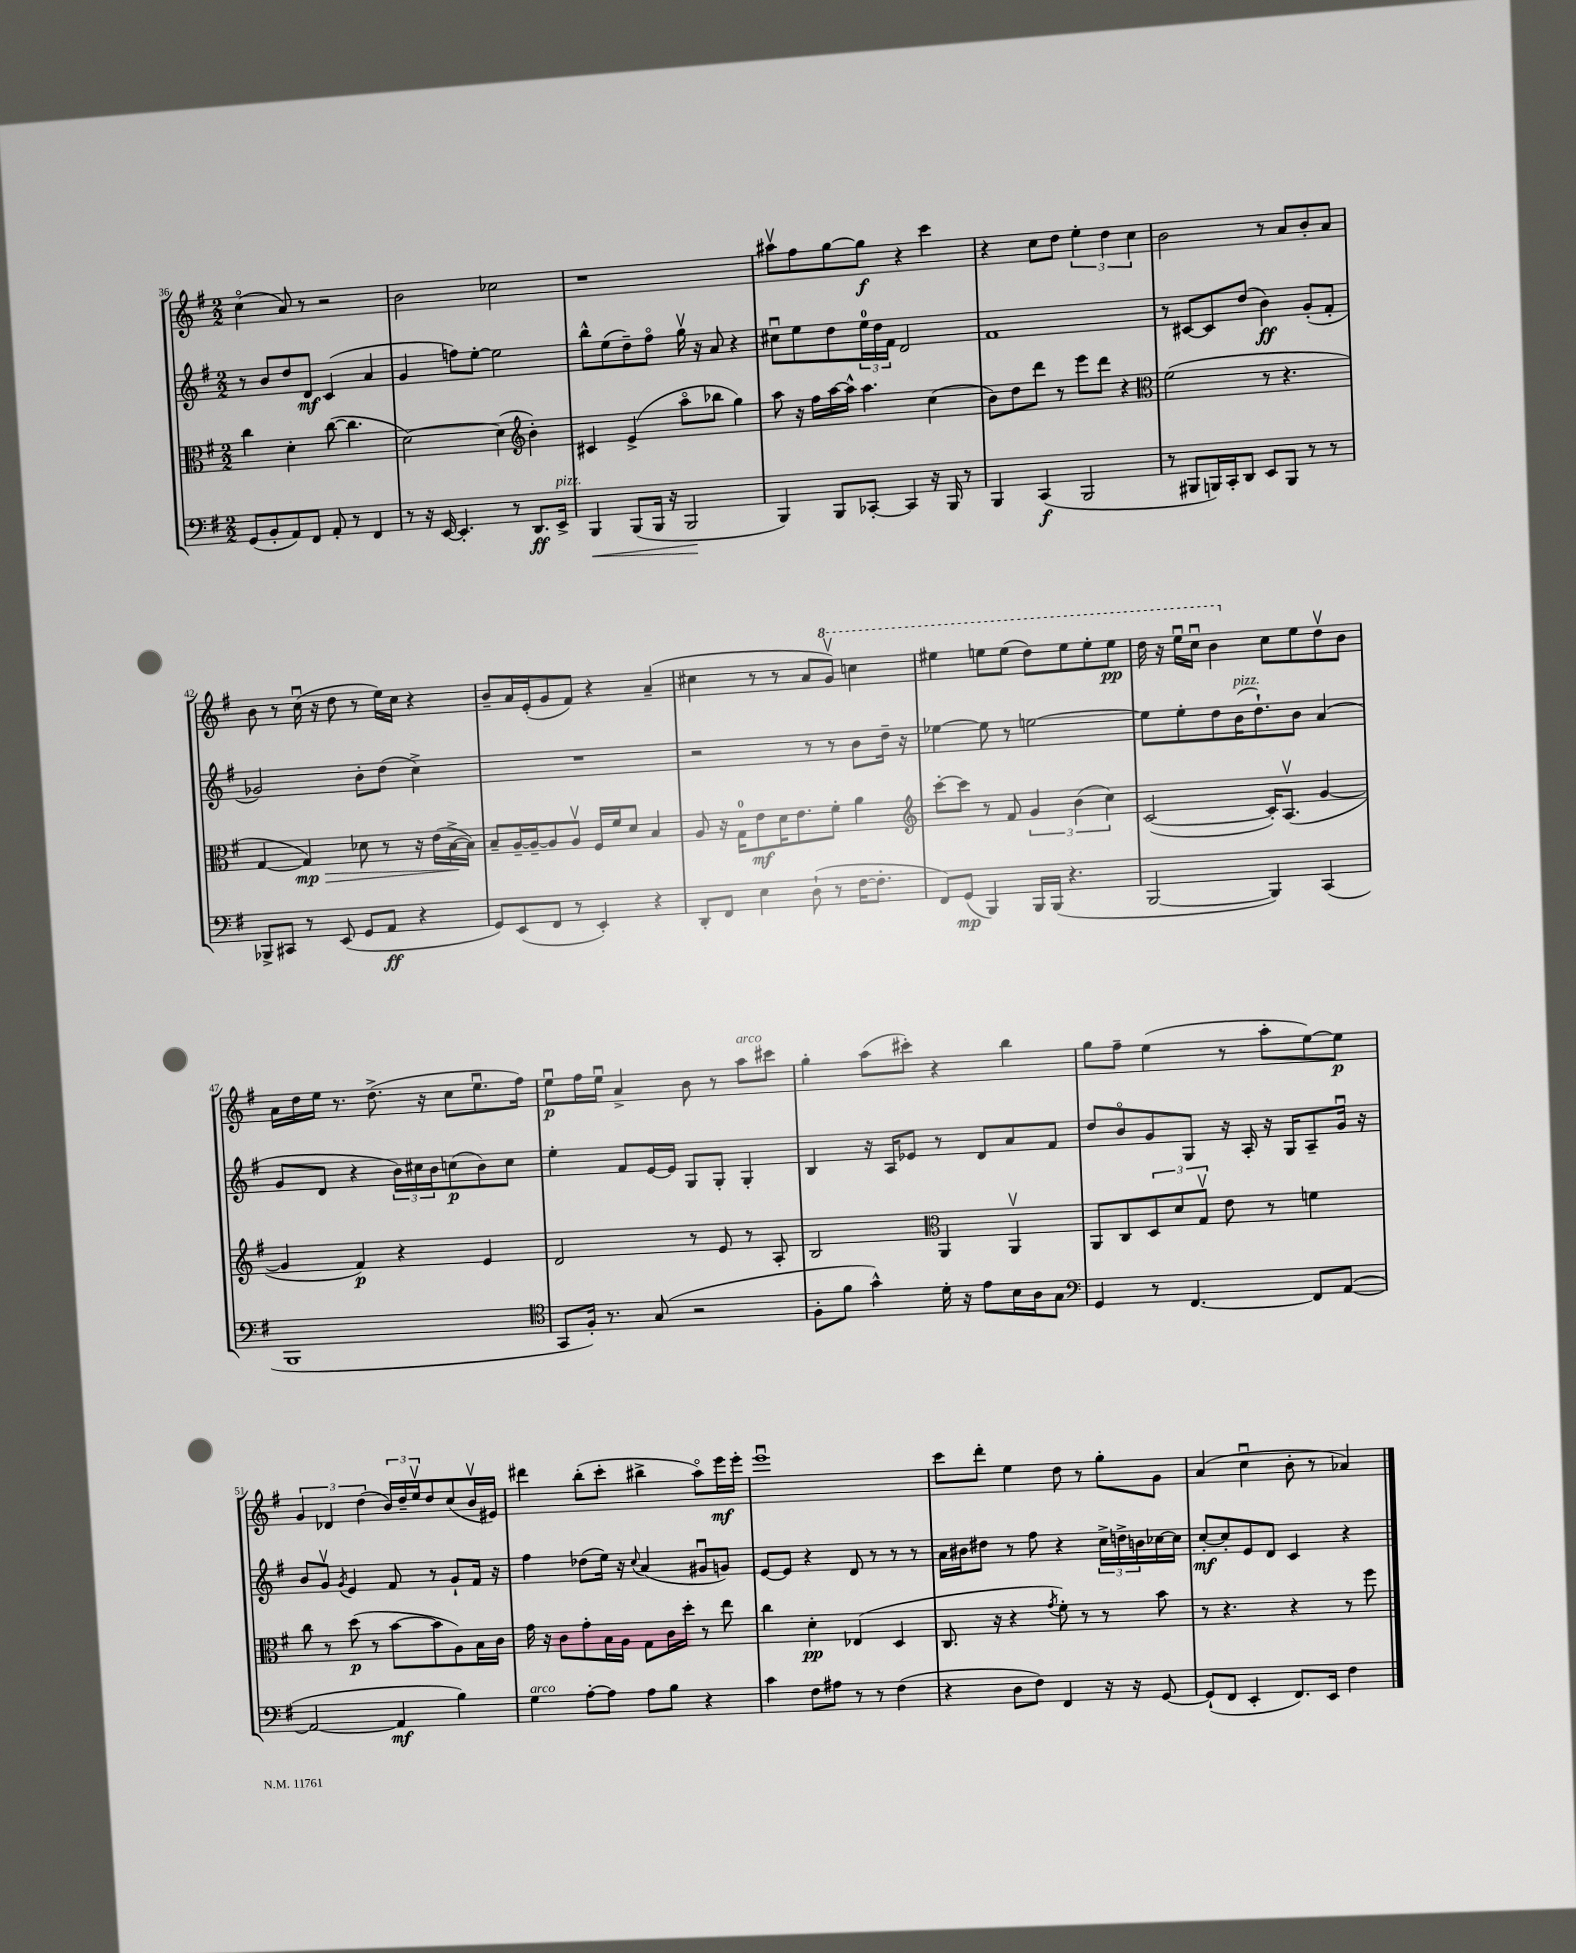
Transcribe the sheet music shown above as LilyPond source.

<<
\new StaffGroup <<
\new Staff = "s0" {
    \clef treble \key g \major \numericTimeSignature \time 2/2
    c''4\flageolet( a'8) r8 r2 |
    b'2 ces''2 |
    r1 |
    ais''8\upbow fis''8 g''8~ g''8\f r4 c'''4 |
    r4 c''8 d''8 \tuplet 3/2 { e''4-. d''4 c''4 } |
    b'2 r8 a'8 b'8-. a'8 |
    b'8 r8 c''16\downbow( r16 d''8 r8 e''16) c''16 r4 |
    b'8-- a'16 e'16-.( g'8 fis'8) r4 a'4--( |
    cis''4 r8 r8 a'8 \ottava #1 g''8\upbow) c'''!4 |
    eis'''4 e'''8 e'''8( d'''8) e'''8 e'''8-. e'''8\pp |
    d'''16 r16 e'''16\downbow c'''16\downbow b''4 \ottava #0 c''8 e''8 d''8\upbow b'8 |
    a'16 d''16 e''16 r8. d''8.->( r16 c''8 e''8.\downbow fis''16) |
    e''8\downbow\p fis''16 e''16\downbow a'4-> b'8 r8 a''8^\markup { \italic "arco" } cis'''8 |
    g''4-. a''8( cis'''8-.) r4 b''4 |
    g''8 fis''8-- e''4( r8 a''8-. e''8~) e''8\p |
    \tuplet 3/2 { g'4 des'4 d''4( } \tuplet 3/2 { b'16) d''16-- e''16\upbow } d''8 c''8( b'16\upbow eis'16) |
    dis'''4 b''8-.( c'''8-. bis''4-> a''8\flageolet) e'''16\mf e'''16-. |
    e'''1\downbow |
    c'''8 d'''8-. e''4 d''8 r8 g''8-. g'8 |
    a'4( c''4\downbow b'8-. r8 aes'4) \bar "|." |
}
\new Staff = "s1" {
    \clef treble \key g \major \numericTimeSignature \time 2/2
    r8 b'8 d''8 d'8\mf c'4( a'4 |
    g'4 f''8) e''8~-. e''2 |
    b''8-^ e''8( d''8--) fis''8\flageolet g''16\upbow r16 a'8 r4 |
    cis''8\downbow e''8 d''8 \tuplet 3/2 { e''16-0 d''16 fis'16 } d'2 |
    fis'1 |
    r8 cis'8~ cis'8 d''8( b'4\ff) g'8-.( fis'8-. |
    ges'2) b'8-. d''8( c''4->) |
    R1 |
    r2 r8 r8 b'8 d''16-- r16 |
    ees''4~ ees''8 r8 e''2~ |
    e''8 e''8-. d''8 b'16^\markup { \italic "pizz." }( d''8.-!) b'8 a'4( |
    g'8 d'8 r4 \tuplet 3/2 { b'16) cis''16 b'16 } c''8\p( b'8) c''8 |
    e''4-. fis'8 e'16~ e'16 g8 g8-. g4-. |
    b4 r16 a16 ees'8 r8 d'8 a'8 fis'8 |
    d''8 b'8\flageolet g'8 g8 r16 a16-. r16 g16 a8-- g'16\downbow r16 |
    b'8 g'8\upbow \acciaccatura { g'8 } e'4 fis'8 r8 g'8-! fis'16 r16 |
    fis''4 des''8( e''16) r16 \appoggiatura { c''8 } a'4( gis'8\downbow g'8) |
    e'8~ e'8 r4 d'8 r8 r8 r8 |
    a'16 bis'16 dis''8 r8 fis''8 r4 \tuplet 3/2 { c''16-> d''16-> b'16 } ces''16~ ces''16 |
    c''8~-.\mf c''8-. e'8 d'8 c'4 r4 \bar "|." |
}
\new Staff = "s2" {
    \clef alto \key g \major \numericTimeSignature \time 2/2
    c''4 d'4-. c''8~( c''4. |
    d'2~) d'4( \clef treble b'4-.) |
    cis'4 e'4->( a''8\flageolet bes''8 g''4) |
    a''8 r16 fis''16 a''16~ a''16-^ a''4. c''4( |
    b'8) d''8 d'''8 r8 e'''8 d'''8 r4 |
    \clef alto fis'2( r8 r4. |
    g4~ g4\mp\>) des'8 r8 r16 e'16( b16~->\! b16) |
    b8-- a16~-- a16~-- a8 a8\upbow fis16 fis'16 d'8 b4 |
    a8 r16 g16-0 e'8\mf d'16 e'8. fis'8-. a'4 |
    \clef treble c'''8~-. c'''8 r8 fis'8 \tuplet 3/2 { g'4 b'4( c''4) } |
    c'2~( c'16-.) a8.\upbow( g'4~ |
    g'4 fis'4\p) r4 e'4 |
    d'2 r8 e'8 r8 a8-. |
    b2 \clef alto a,4 a,4\upbow |
    a,8 c8 \tuplet 3/2 { d8 d'8 g8\upbow } e'8 r8 f'4 |
    c''8 r8 d''8\p( r8 b'8~ b'8 a8) b16 c'16 |
    g'16 r16 c'8 g'8-. b16 a16 g8 c'16 d''16-. r8 e''8 |
    c''4 d'4-.\pp ees4( d4 |
    c8. r16 r4 \acciaccatura { g'8 } fis'8-.) r8 r8 b'8 |
    r8 r4. r4 r8 fis''8 \bar "|." |
}
\new Staff = "s3" {
    \clef bass \key g \major \numericTimeSignature \time 2/2
    g,8( b,8-. a,8) fis,8 a,8-. r8 fis,4 |
    r8 r16 e,16~ e,4.-. r8 d,8.\ff e,16->^\markup { \italic "pizz." } |
    b,,4\< b,,8( b,,16 r16 b,,2\! |
    b,,4) b,,8 ces,8~-. ces,4 r16 b,,16 r8 |
    b,,4 c,4\f( b,,2 |
    r8 bis,,8 b,,16) c,16-. d,8 e,8 b,,8 r8 r8 |
    bes,,8-> cis,8 r8 e,8( g,8 a,8\ff r4 |
    g,8) e,8( fis,8 r8 e,4-.) r4 |
    d,8-. fis,8 e4 d8-!( r8 fis16~ fis8.-. |
    fis,8) g,8\mp( b,,4) b,,16 b,,16( r4. |
    b,,2~ b,,4) c,4( |
    b,,1 |
    \clef tenor g,8 fis16-.) r8. g8( r2 |
    fis8-. fis'8 g'4-^) d'16-. r16 e'8 b16 a16 g8 |
    \clef bass g,4 r8 fis,4.~ fis,8 a,8~( |
    a,2~ a,4\mf b4) |
    g4^\markup { \italic "arco" } a8~-. a8 a8 b8 r4 |
    c'4 fis8 ais8 r8 r8 fis4( |
    r4 d8 fis8) fis,4 r16 r16 g,8~ |
    g,8-!( fis,8 e,4-. fis,8.) e,16 fis4 \bar "|." |
}
>>
>>
\layout { \context { \Score currentBarNumber = #36 } }
